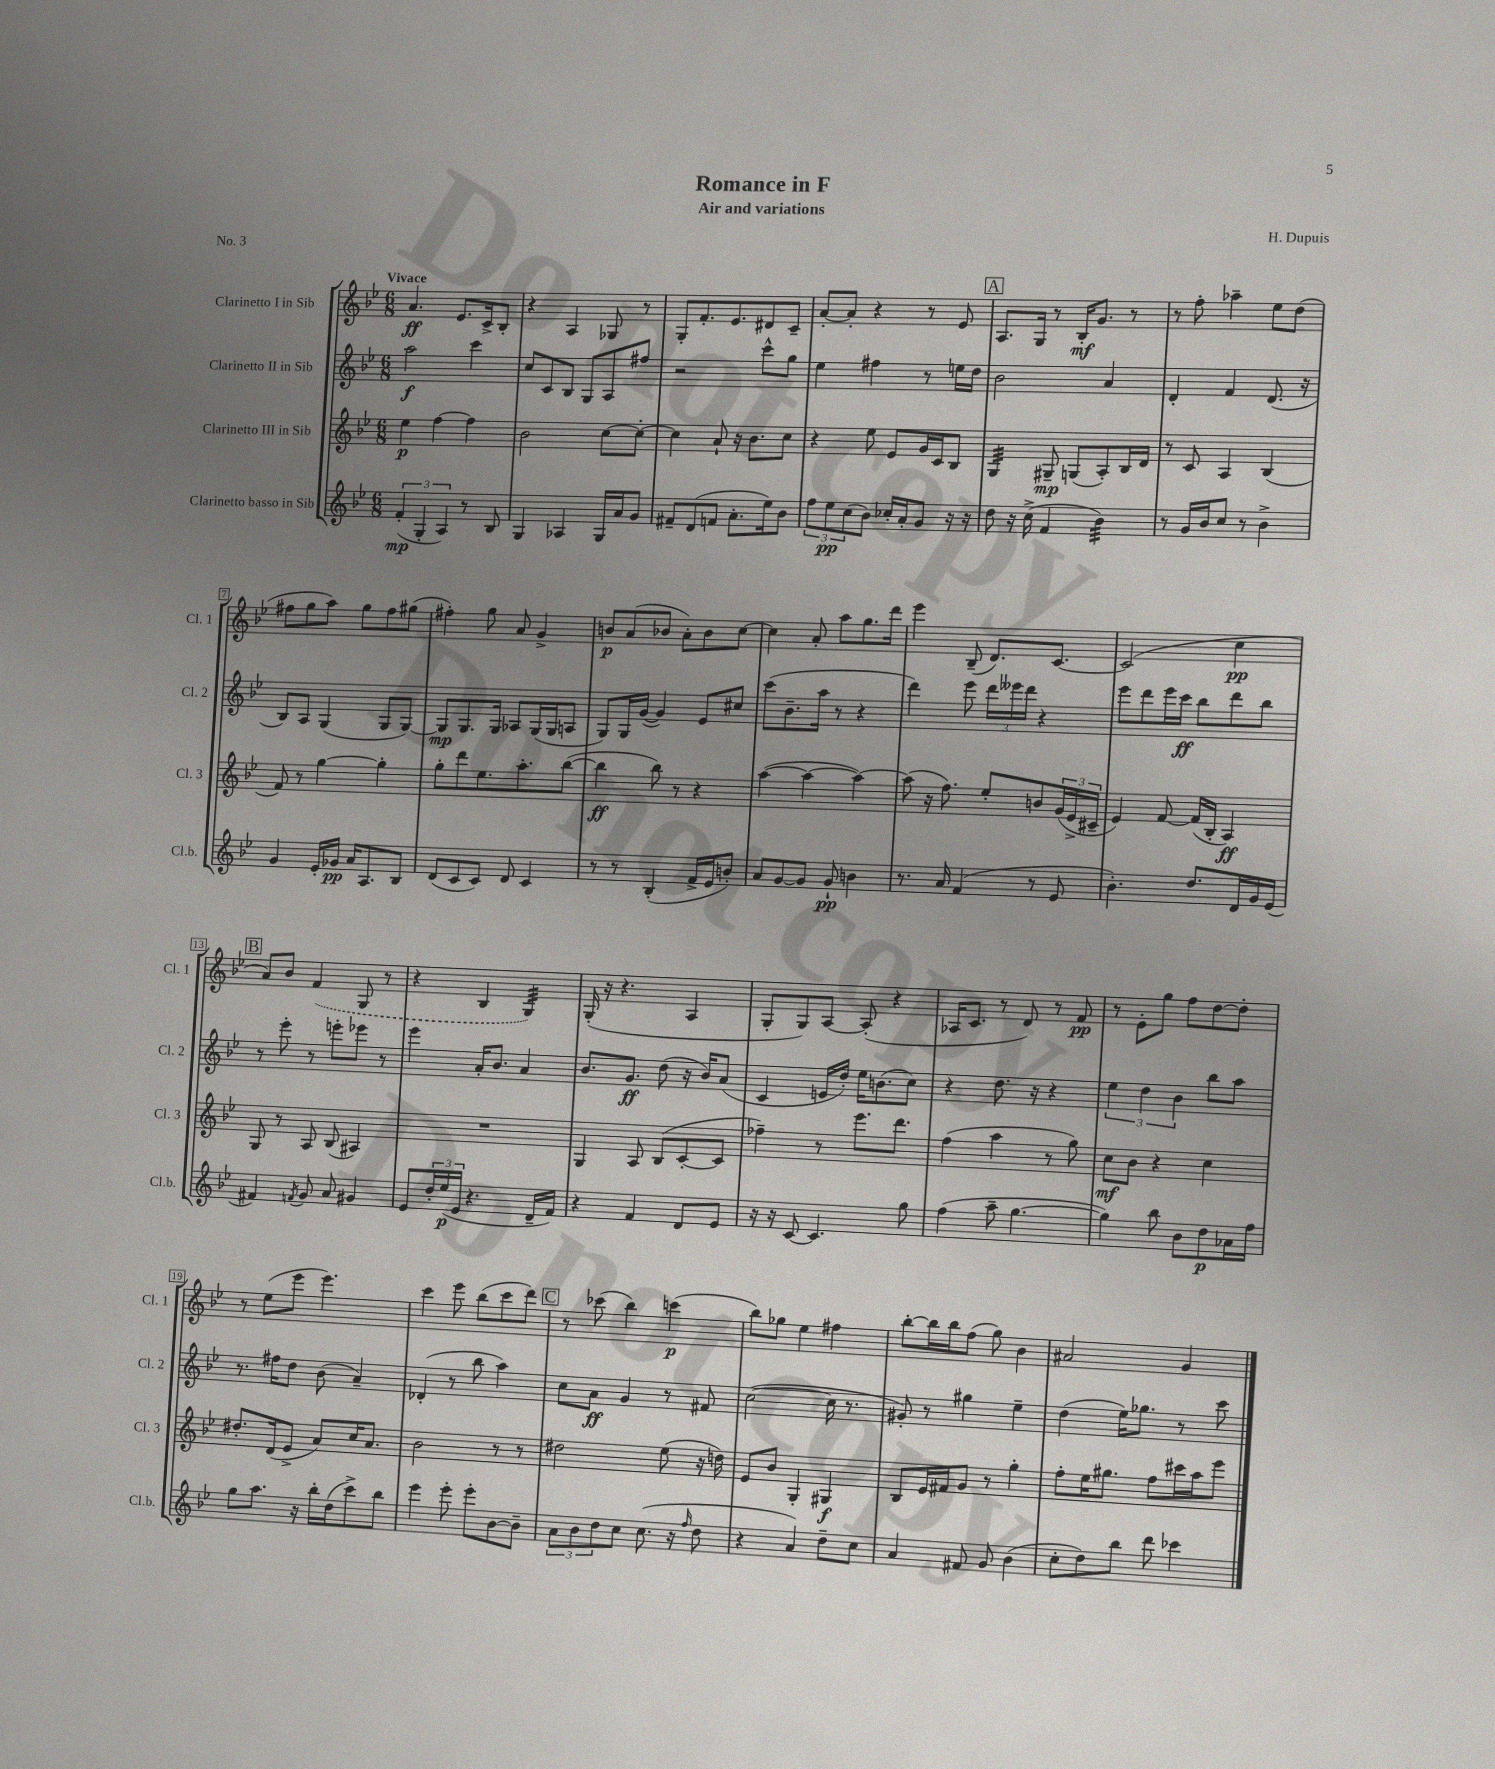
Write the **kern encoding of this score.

**kern	**kern	**kern	**kern
*staff4	*staff3	*staff2	*staff1
*clefG2	*clefG2	*clefG2	*clefG2
*k[b-e-]	*k[b-e-]	*k[b-e-]	*k[b-e-]
*M6/8	*M6/8	*M6/8	*M6/8
(6f'	4ee-	2aa	4.a
6G'	.	.	.
.	[4ff	.	.
6A)	.	.	.
.	.	.	8.e-
8r	4ff]	4ccc	.
.	.	.	16c^
8B-	.	.	8B-'
=	=	=	=
4G	2b-	8cc	4r
.	.	8c	.
4A-	.	8B-	4A
.	.	8G	.
16G	[8cc	8A	8G-
16a	.	.	.
8g	8cc'_	8ff#	8r
=	=	=	=
8f#~	4cc]	2r	8G'
(8d	.	.	8.f'
8f	8a`	.	.
.	.	.	8.e-
8.a'	16r	.	.
.	8.b-	.	.
.	.	8ccc^^	8d#
16ee-)	.	.	.
8b-	8cc	8gg	8c~
=	=	=	=
12ff	4r	4ee-	[8a'
12ee-	.	.	.
.	.	.	8a']
(12cc	.	.	.
8b-)	8ee-	4ff#	4r
16cc-'	8e-	.	.
16a'	.	.	.
8g	16g	8r	8r
.	16c	.	.
16r	8B-	16ee	8e-
16r	.	16dd	.
=	=	=	=
8dd	4G	2b-	8.A
16r	.	.	.
(16cc^	.	.	16G
4f	8G#~	.	8r
.	(8G	.	16B-'
.	.	.	8.g
4b-)	8A')	4a	.
.	16B-	.	8r
.	16d	.	.
=	=	=	=
8r	8r	4d'	8r
16g	8c	.	8ff'
16b-	.	.	.
8cc	4A	4f	4aa-~
8r	.	.	.
4b-^	(4B-	(8.d	8ee-
.	.	.	(8dd
.	.	16r	.
=	=	=	=
4g	8f)	8B-)	8ff#
.	8r	8A	8gg
16e-'	[4gg	(4G	8aa)
16g-	.	.	.
16a	.	.	8gg
8.A	.	.	.
.	4gg']	8G	8ff#
8B-	.	[8G)	(8gg#
=	=	=	=
(8d	8gg'	8G]	4ff#')
8c	8ddd	8.G	.
8c)	8.ee-	.	8gg
.	.	16G	.
8d	.	8A-	8a
.	8.aa'	.	.
4c	.	(16G	4g^
.	.	16G	.
.	([8bb-	8A	.
=	=	=	=
8r	4bb-]	8G)	8b
8r	.	16G	(8a
.	.	([16g	.
(4B-'	8bb-)	4g])	8b-
.	8r	.	8a')
16f^	4r	8e-	8b-
16e-	.	.	.
8b')	.	8cc#	[8cc
=	=	=	=
8a	([4aa	(8ccc	4cc]
[8g	.	8.b-~	.
8g]	4aa_	.	8a'
.	.	16aa	.
8g`	.	8r	8aa
4b	4aa_)	4r	8.gg
.	.	.	16ddd
=	=	=	=
8.r	(8aa]	4ddd)	4eee-
.	16r	.	.
16a	8.ff)	.	.
(4f	.	8eee-	(8B-~
.	8ee-'	24ddd	8.d)
.	.	24eee--	.
.	.	24ddd	.
8r	8b	4r	.
.	.	.	[8.c
8e-	(24g	.	.
.	24e-^	.	.
.	24c#~	.	.
=	=	=	=
4.b-')	4e-)	8eee-	(2c]
.	.	8ddd	.
.	[8f	16eee-	.
.	.	16ccc	.
8.dd	(16f]	8bb-	.
.	16B-'	.	.
.	4A)	8ddd	4cc
16d	.	.	.
16g	.	8bb-	.
(16e-	.	.	.
=	=	=	=
4f#)	8G	8r	8a)
.	8r	8eee-'	8b-
8qf	.	.	.
8g	8A	8r	(4f
8a	(8B-	8eee'	.
4g#	4A#)	8eee-	8G
.	.	8r	8r
=	=	=	=
8e-	2.r	4eee-	4r
24dd'	.	.	.
(24ee-	.	.	.
24e-	.	.	.
4.r	.	16a'	4B-
.	.	8.b-	.
.	.	4a	4G)
16d~	.	.	.
16f)	.	.	.
=	=	=	=
4r	4G	8.b-	(16G'
.	.	.	16r
.	.	.	4.r
.	.	8.g	.
4f	8A	.	.
.	(8B-	(8dd	.
8d	[8c'	16r	4A
.	.	16b-)	.
8e-	8c]	(8a	.
=	=	=	=
16r	4ff-~)	4c	8G'
16r	.	.	.
[8c	.	.	8G)
4.c]	8r	16e	[8A
.	.	16dd')	.
.	8.eee-	16ee-	(8A']
.	.	(8.b	.
.	.	.	4r
.	8.ddd	.	.
8gg	.	8cc)	.
=	=	=	=
(4ff	(4ff	4r	16A-
.	.	.	8.c
8aa~	4aa	8.dd	8r
[4.gg	.	.	8d)
.	.	16r	.
.	8r	4r	8r
.	8gg)	.	8f
=	=	=	=
4gg])	8cc	6ee-	8r
.	8b-	.	8e-'
.	.	6dd	.
8bb-	4r	.	8gg
.	.	6b-	.
8b-	.	.	8ff
8dd	4cc	8bb-	[8dd
16a-	.	8aa	8dd']
16ff	.	.	.
=	=	=	=
8gg	8.dd#'	8.r	8r
8.aa	.	.	(8ee-
.	(16d	16ff#	.
.	8e-^	8dd	8eee-
16r	.	.	.
16bb-'	8a)	(8b-	4.eee-)
(16dd	.	.	.
8ccc^)	16cc	4a~)	.
.	8.a	.	.
8bb-	.	.	.
=	=	=	=
4eee-	2b-	(4d-'	4ccc
8eee-'	.	8r	8eee-
8eee-'	.	8bb-	(8bb-
[8b-	8r	4aa)	8ccc
8b-~]	8r	.	8ddd)
=	=	=	=
12a	2dd#	8cc	8r
12b-	.	.	.
.	.	8a	(8ccc-
12dd	.	.	.
8cc	.	4g	4bb-)
(8.cc	.	.	.
.	(8ee-	8r	(4ccc
16r	.	.	.
16qqff	.	.	.
8dd	16r	8f#	.
.	16dd)	.	.
=	=	=	=
4r	8e-	([2cc	8bb-)
.	8b-	.	8gg-
4a)	4G'	.	4ee-
8dd~	4G#	16cc]	4ff#
.	.	8.r	.
8cc	.	.	.
=	=	=	=
4a	8B-	8g#')	[8bb-'
.	16e-	8r	16bb-]
.	16f#	.	16bb-
8f#	8g	4gg#	(8ff
8g	8r	.	8gg)
(4b-	4gg'	4ee-~	4b-
=	=	=	=
8cc'	8ff'	(4dd	2a#
8dd)	16ee-	.	.
.	8.gg#	.	.
8bb-	.	16ee-)	.
.	.	8.gg-	.
8ddd	8ff	.	.
4ccc-	16ccc#	8r	4g
.	16aa	.	.
.	8eee-	8ccc	.
==	==	==	==
*-	*-	*-	*-
